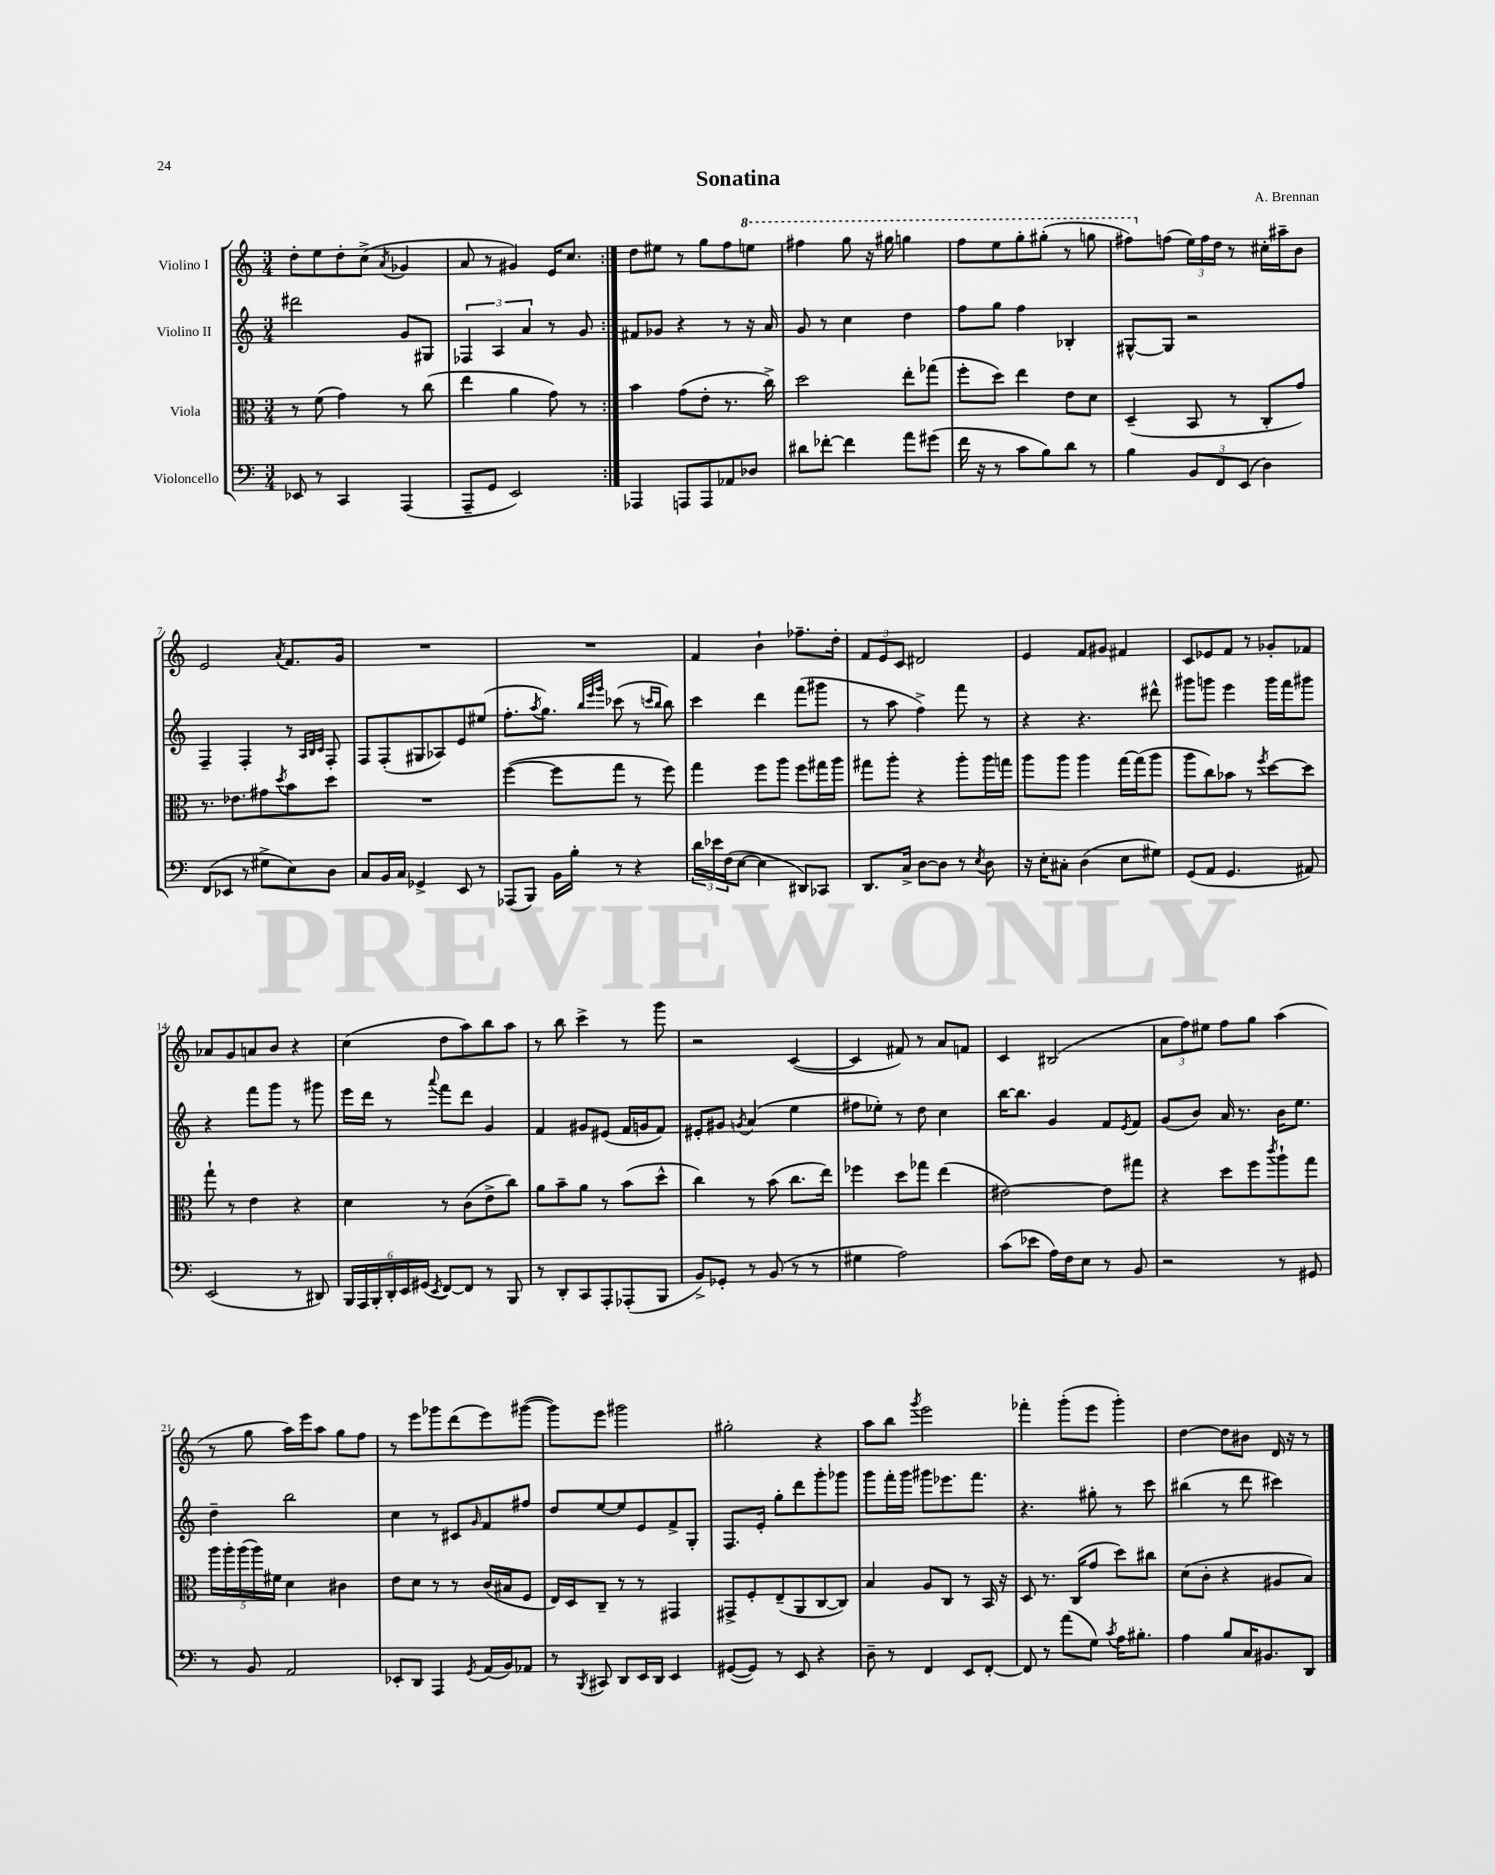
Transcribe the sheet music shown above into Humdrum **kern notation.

**kern	**kern	**kern	**kern
*staff4	*staff3	*staff2	*staff1
*clefF4	*clefC3	*clefG2	*clefG2
*k[]	*k[]	*k[]	*k[]
*M3/4	*M3/4	*M3/4	*M3/4
8EE-	8r	2ddd#	8dd'
8r	(8f	.	8ee
4CC	4g)	.	8dd'
.	.	.	(8cc^
.	.	.	8qa
(4AAA	8r	8g	4g-
.	(8cc	8G#	.
=	=	=	=
8AAA~	4ee	6F-	8a
8GG	.	.	8r
.	.	6A	.
2EE)	4a	.	4g#)
.	.	6a	.
.	8g)	8r	16e
.	.	.	8.cc
.	8r	8g	.
=:|!	=:|!	=:|!	=:|!
4AAA-	4b	8f#	8dd
.	.	8g-	8ee#
8AAA	(8g	4r	8r
8AAA	8e'	.	8gg
8AA-	8.r	8r	8ff
8D-	.	16r	8eee
.	16cc^)	16a	.
=	=	=	=
8d#	2dd	8g	4fff#
[8f-'	.	8r	.
4f-]	.	4cc	8ggg
.	.	.	16r
.	.	.	16ggg#
8a	8ee'	4dd	4ggg
(8g#	(8gg-	.	.
=	=	=	=
16f	8ff'	8ff	8fff
16r	.	.	.
8r	8dd)	8gg	8eee
8c	4ee	4ff	8ggg'
8B)	.	.	(8ggg#'
8d	8e	4B-'	8r
8r	8d	.	8ggg
=	=	=	=
4B	(4D~	[8G#^^	8fff#)
.	.	8G#]	(8ff
12BB	8BB	2r	24ee)
.	.	.	24ff
12FF	.	.	24dd
.	8r	.	8r
(12EE	.	.	.
4D)	8C'	.	16cc#'
.	.	.	16aa#~
.	8g)	.	8b
=	=	=	=
(8FF	8.r	4F~	2e
8EE-	.	.	.
.	8.e-	.	.
8r	.	4F'	.
8G#^	8g#	.	.
.	8qdd	.	8qa
8E)	8b	8r	8.f
.	.	32qqA	.
.	.	32qqB	.
.	.	32qqc	.
8D	8dd	8F'	.
.	.	.	16g
=	=	=	=
8C	2.r	8F	2.r
16BB	.	(8F'	.
16C	.	.	.
4GG-^	.	8G#	.
.	.	8A-)	.
8EE	.	8e	.
8r	.	(8ee#	.
=	=	=	=
(8AAA-	([4ff	8.ff'	2.r
8BBB)	.	.	.
.	.	8qaa	.
.	.	8.gg)	.
16BB	8ff]	.	.
16B'	.	.	.
.	.	32qqbb	.
.	.	32qqeee	.
.	.	32qqggg	.
8r	8gg	(8ccc-	.
4r	8r	8r	.
.	.	16qqccc	.
.	.	16qqbb	.
.	8ff)	8bb)	.
=	=	=	=
24d	4gg	4ccc	4f
24e-	.	.	.
(24F	.	.	.
[8E	.	.	.
4E]	8ff	4ddd	4b`
.	8aa	.	.
8DD#)	8ff	(8fff	8.ff-~
8CC-	16gg#	8ggg#	.
.	16aa	.	16dd'
=	=	=	=
8.DD	8gg#	8r	12f
.	.	.	12e
.	8aa'	8aa	.
.	.	.	12c
16C^	.	.	.
[8D	4r	4ff^)	2d#
8D]	.	.	.
8r	8aa'	8fff	.
8qE	.	.	.
8D	16aa	8r	.
.	16gg	.	.
=	=	=	=
16r	8aa	4r	4e
16E'	.	.	.
8C#'	8aa	.	.
(4D	4aa	4.r	8f
.	.	.	8g#
8E	[16gg	.	4f#
.	(16gg]	.	.
8G#)	8aa	8ddd#^^	.
=	=	=	=
(8GG	8aa	8ggg#	8c
8AA	8cc)	8ggg	8e-
4.GG	8b-	4eee	8f
.	8r	.	8r
.	8qff	.	.
.	[8dd	16ggg	8g-'
.	.	16fff	.
8AA#)	8dd]	8ggg#	8f-
=	=	=	=
(2EE	8gg`	4r	8a-
.	8r	.	8g
.	4e	8fff	8a
.	.	8ggg	8b
8r	4r	8r	4r
8DD#)	.	8ggg#	.
=	=	=	=
24BBB	4d	16eee	(4cc
24AAA	.	.	.
.	.	16ddd	.
24BBB'	.	.	.
24DD'	.	8r	.
24EE	.	.	.
(24GG#	.	.	.
8qEE	.	8qqaaa	.
[8FF)	8r	8fff	8dd
8FF]	(8c	8ddd	8aa)
8r	8e^	4g	8bb
8BBB	8cc)	.	8aa
=	=	=	=
8r	8a	4f	8r
8DD'	8b~	.	8bb
8CC	8a	8g#	4ccc^
8AAA'	8r	(8e#	.
(8AAA-'	(8b	16f	8r
.	.	16g	.
8BBB	8dd^^	8f)	8ggg
=	=	=	=
8BB^)	4cc)	8e#'	2r
8GG-'	.	8g#	.
.	.	8qg	.
8r	8r	(4a	.
(8BB	(8b	.	.
8r	8.cc	4ee	([4c
8r	.	.	.
.	16ee)	.	.
=	=	=	=
4G#	4ff-	8ff#	4c]
.	.	8ee-')	.
2A)	8dd	8r	8f#)
.	8gg-	8dd	8r
.	(4ee	4cc	8a
.	.	.	8f
=	=	=	=
(8c	[2e#)	[16bb	4c
.	.	8.bb]	.
8e-	.	.	.
16A)	.	4g	(2B#
16F	.	.	.
8E	.	.	.
8r	8e#]	8f	.
.	.	8qe	.
8BB	8gg#	8f	.
=	=	=	=
2r	4r	(8g	12a
.	.	.	12ff)
.	.	8b)	.
.	.	.	12ee#
.	8dd	16a	8ff
.	.	8.r	.
.	8ff	.	8gg
.	8qccc	.	.
8r	8aa`	16b	(4aa
.	.	8.ee	.
8GG#	8gg	.	.
=	=	=	=
8r	20aa	4dd~	8r
.	20aa'	.	.
.	(20aa	.	.
8BB	.	.	8gg
.	20aa)	.	.
.	20f#	.	.
2AA	4d	2bb	16aa)
.	.	.	16eee
.	.	.	8aa
.	4c#	.	8gg
.	.	.	8ff
=	=	=	=
8EE-'	8e	4cc	8r
8DD	8d	.	8eee
4AAA	8r	8r	8ggg-
.	8r	8c#	(8ddd
8qGG	.	16qqg	.
(16AA	(16c	8f	8eee)
16BB)	16B#	.	.
8AA-	8F	8ff#	([8ggg#
=	=	=	=
8r	16E)	8dd	8ggg#])
.	16D	.	.
8qBBB	.	.	.
8CC#	8C~	[8ee	8eee
8DD	8r	8ee]	2ggg#
16EE	8r	8e	.
16DD	.	.	.
4EE	4GG#	8f^	.
.	.	8G'	.
=	=	=	=
([8GG#	8GG#^	8.F	2gg#'
8GG#])	8F'	.	.
.	.	16e'	.
8r	(8E~	8gg'	.
8EE	8AA	8ddd	.
4r	[8C	8ggg'	4r
.	8C])	8ggg-	.
=	=	=	=
8D~	4B	8ggg	8aa
8r	.	16fff'	8bb
.	.	16ggg	.
.	.	.	8qggg
4FF	8A	8ggg#	2eee
.	8C	8.eee-	.
8EE	8r	.	.
.	.	8.fff	.
[8FF'	16BB	.	.
.	16r	.	.
=	=	=	=
8FF]	8D	4.r	4fff-'
8r	8.r	.	.
(8a	.	.	(8ggg'
.	(16C	.	.
8G)	8g	8gg#'	8eee
8qc	.	.	.
16A	8dd)	8r	4ggg')
8.B#'	.	.	.
.	8cc#	8ccc	.
=	=	=	=
4A	(8d	(4bb#	[4dd
.	8c'	.	.
8B	4r	8r	8dd]
16C	.	8ddd	8b#
8.BB#	.	.	.
.	8A#	4ccc#)	16d
.	.	.	16r
8DD	8B)	.	8r
==	==	==	==
*-	*-	*-	*-
